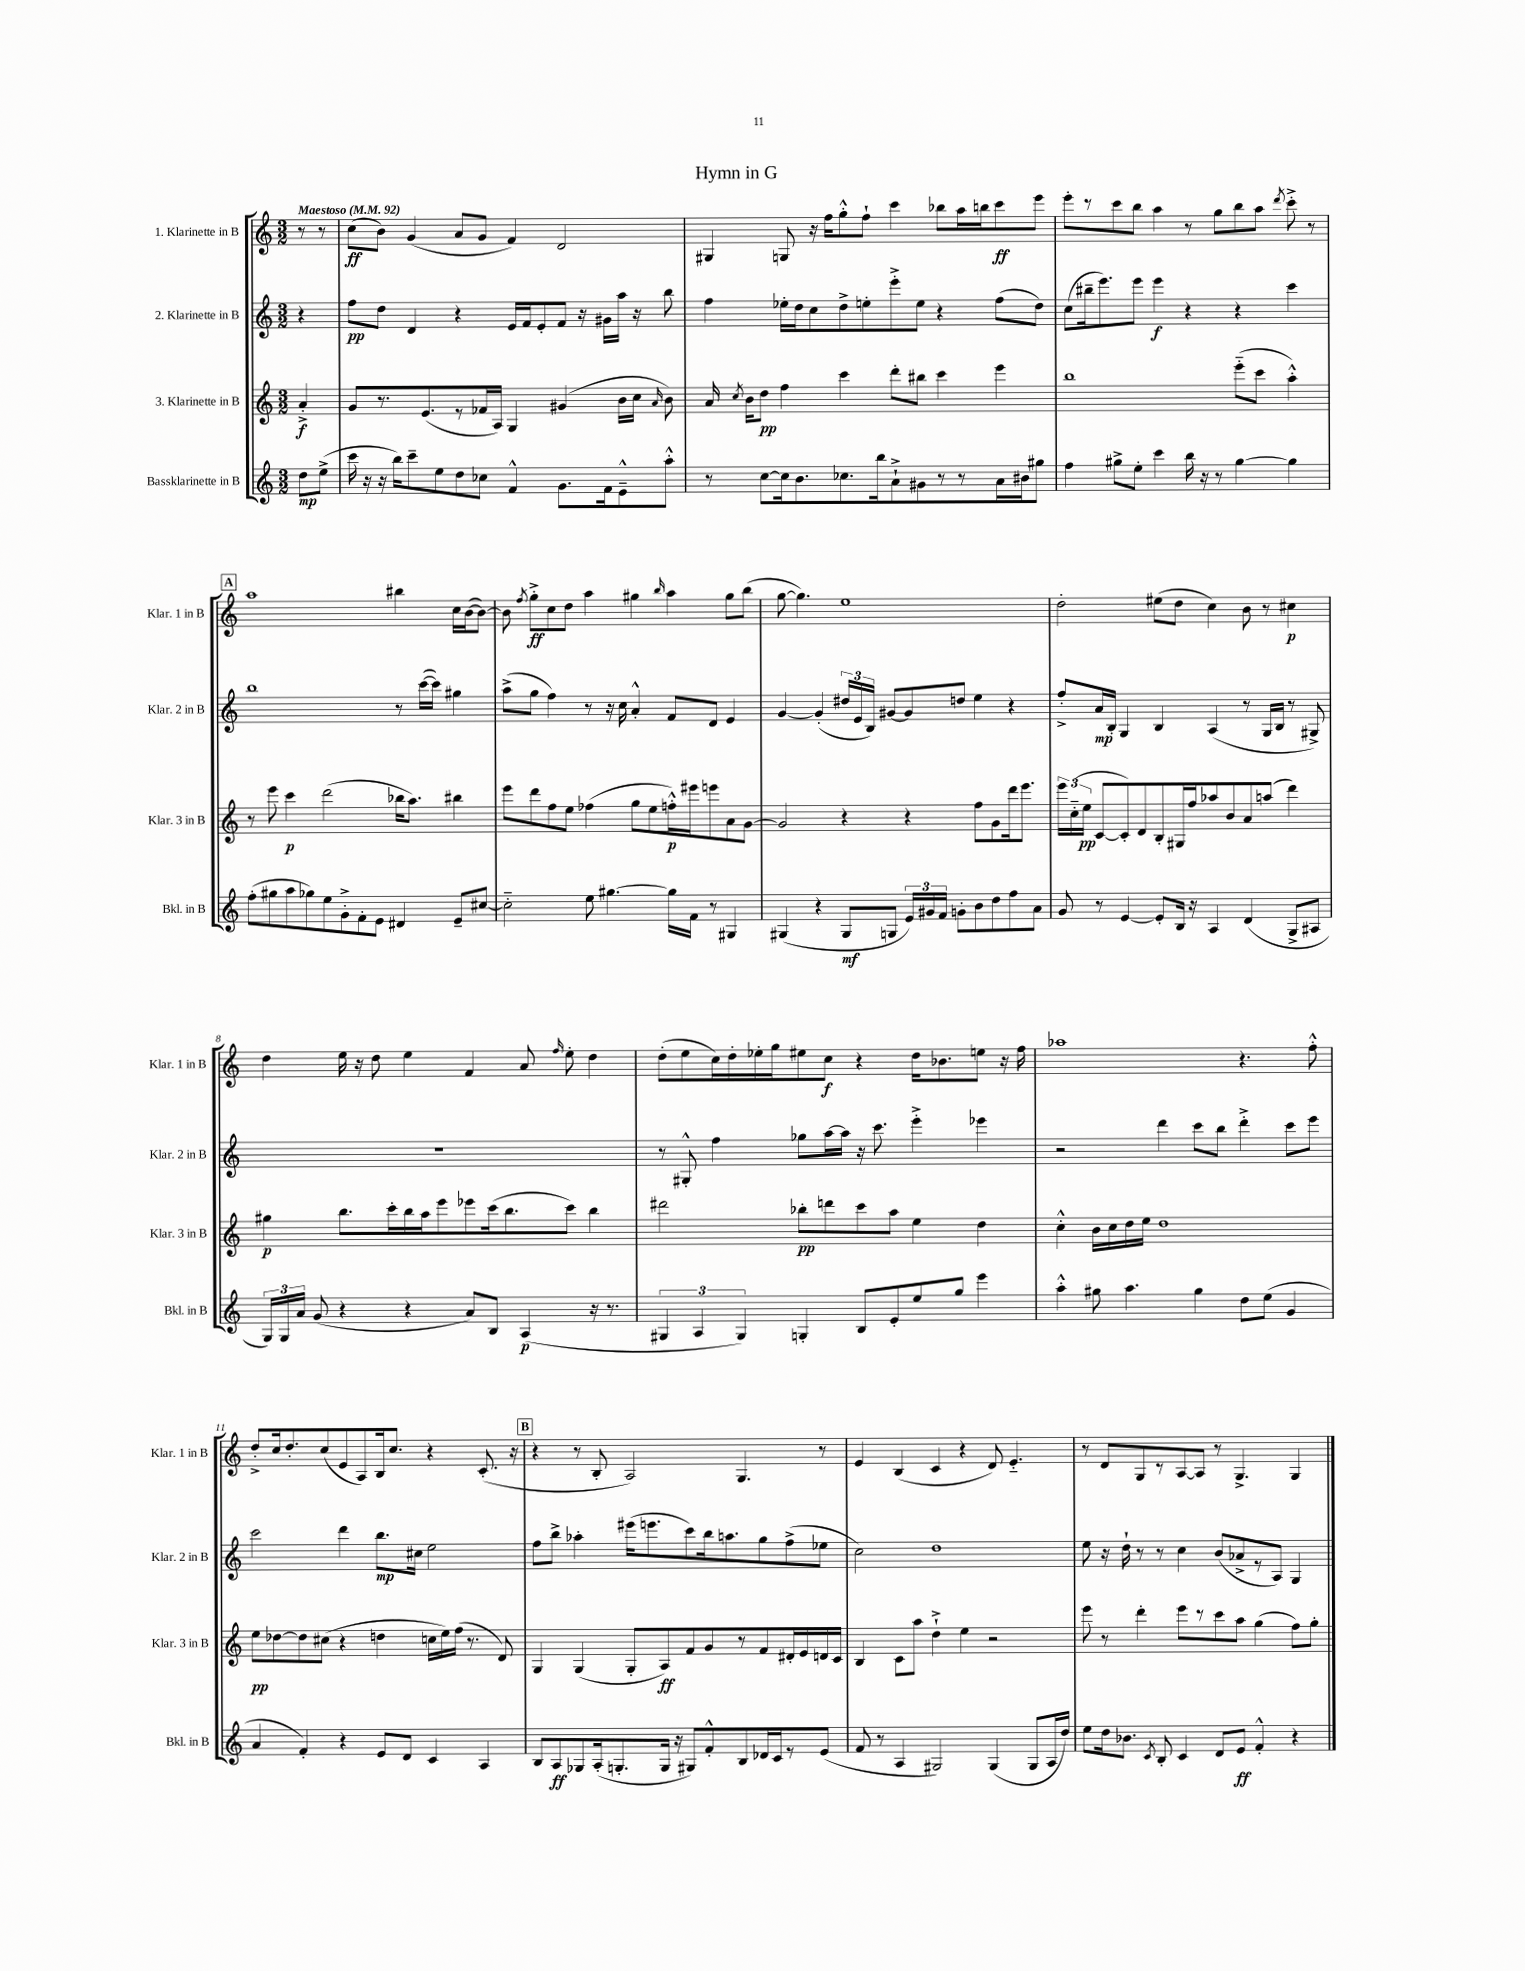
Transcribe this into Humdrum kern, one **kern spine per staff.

**kern	**kern	**kern	**kern
*staff4	*staff3	*staff2	*staff1
*clefG2	*clefG2	*clefG2	*clefG2
*k[]	*k[]	*k[]	*k[]
*M3/2	*M3/2	*M3/2	*M3/2
*MM92	*MM92	*MM92	*MM92
8dd	4a'^	4r	8r
(8ee^	.	.	8r
=	=	=	=
16ccc	8g	8ff	(8cc
16r	.	.	.
16r	8.r	8dd	8b)
16bb)	.	.	.
8ccc~	.	4d	(4g
.	(8.e	.	.
8ee	.	.	.
8dd	8r	4r	8a
8cc-	16f-	.	8g
.	16A)	.	.
4f^^	4G	16e	4f)
.	.	16f	.
.	.	8e'	.
8.g	(4g#	8f	2d
.	.	16r	.
16f	.	16g#	.
8e~^^	16b	16aa	.
.	16cc	16r	.
.	16qqa	.	.
8aa'^^	8b)	8bb	.
=	=	=	=
8r	16a	4ff	4G#
.	8qcc	.	.
.	16b	.	.
[8cc	8dd	.	.
16cc]	4ff	16ee-'	8G
8.b	.	16dd	.
.	.	8cc	16r
.	.	.	16ff
8.cc-	4ccc	8dd^	8gg'^^
.	.	8ee'	8ff`
16bb	.	.	.
8a`^	8ddd'	8eee'^	4ccc
8g#	8bb#	8ee	.
8r	4ccc	4r	8bb-
8r	.	.	16aa
.	.	.	16bb
16a	4eee	(8ff	8ccc
16b#	.	.	.
8gg#	.	8dd)	8eee
=	=	=	=
4ff	1bb	(8cc	8eee'
.	.	16bb#~	8r
.	.	8.eee)	.
8gg#^	.	.	8ccc
8ee'	.	8eee	8bb
4ccc	.	4eee	4aa
16bb	.	4r	8r
16r	.	.	.
8r	.	.	8gg
[4gg#	(8eee'~	4r	8bb
.	8ccc	.	8aa
.	.	.	8qddd
4gg#]	4aa'^^)	4ccc	8ccc'^
.	.	.	8r
=	=	=	=
(8ff'	8r	1bb	1aa
8gg#	8eee	.	.
8aa	4ccc	.	.
8gg-)	.	.	.
8ee	(2ddd	.	.
8g'^	.	.	.
8f'	.	.	.
8e	.	.	.
4d#	16bb-	8r	4bb#
.	8.aa)	.	.
.	.	([16ccc	.
.	.	16ccc])	.
8e~	4bb#	4gg#	16cc
.	.	.	([16b
[8cc#	.	.	8b_)
=	=	=	=
2cc#'~]	8eee	(8aa^	8b]
.	.	.	8qff
.	8ddd	8gg	8gg'^
.	8ff	4ff)	8cc
.	8ee	.	8dd
8ee	(4ff-	8r	4aa
[4.gg#	.	16r	.
.	.	16cc	.
.	8gg	4a'^^	4gg#
.	8ee	.	.
.	.	.	16qqbb
16gg#]	16ff'^^)	8f	4aa
16f	16eee#	.	.
8r	8eee	8d	.
4G#	8a	4e	8gg#
.	[8g	.	(8bb
=	=	=	=
(4G#	2g]	[4g	[8gg
.	.	.	4.gg])
4r	.	(4g']	.
8G#	4r	24dd#	1ee
.	.	24e	.
.	.	24B)	.
8G	.	[8g#	.
24e)	4r	8g#]	.
24g#	.	.	.
24f	.	.	.
8g'	.	8dd	.
8b	8ff	4ee	.
8dd	8g	.	.
8ff	16ddd	4r	.
.	8.eee	.	.
8a	.	.	.
=	=	=	=
8g	24eee	8ff'^	2dd'
.	(24cc'~	.	.
.	24ee	.	.
8r	[8c	16a	.
.	.	16B'	.
[4e	8c'])	4G	.
.	8d	.	.
8e']	8B'	4B	(8ee#
16B	16G#	.	8dd
16r	16ff	.	.
4A	8aa-	(4A	4cc)
.	8b	.	.
(4d	8a	8r	8b
.	(8aa	16G	8r
.	.	16B	.
8G^	4ddd)	8r	4cc#
8A#	.	8G#^)	.
=	=	=	=
24G)	4gg#	1.r	4dd
24G	.	.	.
24a	.	.	.
(8g	.	.	.
4r	8.bb	.	16ee
.	.	.	16r
.	.	.	8dd
.	16ccc'	.	.
4r	16bb	.	4ee
.	16aa	.	.
.	8eee	.	.
8a)	8eee-	.	4f
8B	(16ccc	.	.
.	8.bb	.	.
(4A	.	.	8a
.	.	.	16qqff
.	8ccc)	.	8ee'
16r	4bb	.	4dd
8.r	.	.	.
=	=	=	=
6G#	2ddd#	8r	(8dd'
.	.	8G#'^^	8ee
6A	.	.	.
.	.	4ff	16cc)
.	.	.	16dd'
6G#)	.	.	.
.	.	.	16ee-'
.	.	.	16gg
4G'	8bb-'	8gg-	8ee#
.	8ddd	[16aa	8cc
.	.	16aa]	.
8B	8ccc	16r	4r
.	.	8.ccc	.
8e'	8aa	.	.
8ee	4ee	4eee'^	16dd
.	.	.	8.b-
8gg	.	.	.
4eee	4dd	4eee-	8ee
.	.	.	16r
.	.	.	16ff
=	=	=	=
4aa'^^	4cc'^^	2r	1aa-
8gg#	16b	.	.
.	16cc	.	.
4.aa	16dd	.	.
.	16ee	.	.
.	1dd	4ddd	.
4gg#	.	8ccc	.
.	.	8bb	.
8dd	.	4ddd'^	4.r
(8ee	.	.	.
4g	.	8ccc	.
.	.	8eee	8ff'^^
=	=	=	=
4a	8ee	2ccc	8dd'^
.	[8dd-	.	16cc
.	.	.	8.dd'
4f')	8dd-]	.	.
.	(8cc#	.	(8cc
4r	4r	4ddd	8e
.	.	.	8A)
8e	4dd	8.bb	16B
.	.	.	8.cc
8d	.	.	.
.	.	16cc#	.
4c	16cc	2ee	4r
.	16ee)	.	.
.	(16ff	.	.
.	8.r	.	.
4A	.	.	(8.c'
.	8d)	.	.
.	.	.	16r
=	=	=	=
8B	4G	8ff	4r
8A	.	8bb^	.
8G-	(4G	4aa-'	8r
(16A'	.	.	8B'
8.G'	.	.	.
.	8G'	(16eee#	2A)
.	.	8.eee	.
16G	8A)	.	.
16r	.	.	.
8G#)	8f	8ccc)	.
8f'^^	8g	16bb	.
.	.	8.aa	.
8B	8r	.	4.G
16d-	8f	8gg	.
16c	.	.	.
8r	16d#'	(8ff^	.
.	16e	.	.
(8e	16d	8ee-	8r
.	16c	.	.
=	=	=	=
8f	4B	2cc)	4e
8r	.	.	.
4A	8c	.	(4B
.	8aa	.	.
2G#)	4dd`^	1dd	4c
.	4ee	.	4r
(4G#	2r	.	8d)
.	.	.	4.e'~
8G#	.	.	.
16A	.	.	.
16dd)	.	.	.
=	=	=	=
8ee	8eee	8ee	8r
16dd	8r	16r	8d
8.b-	.	16dd`	.
.	4ddd'	8r	8G
8qc	.	.	.
8B'	.	8r	8r
4c	8eee	4cc	[8A
.	8r	.	8A]
8d	8ccc	(8b	8r
8e	8aa	8a-^	4.G^
4f'^^	(4gg	8r	.
.	.	8A)	.
4r	8ff)	4G	4G
.	8gg'	.	.
==	==	==	==
*-	*-	*-	*-
